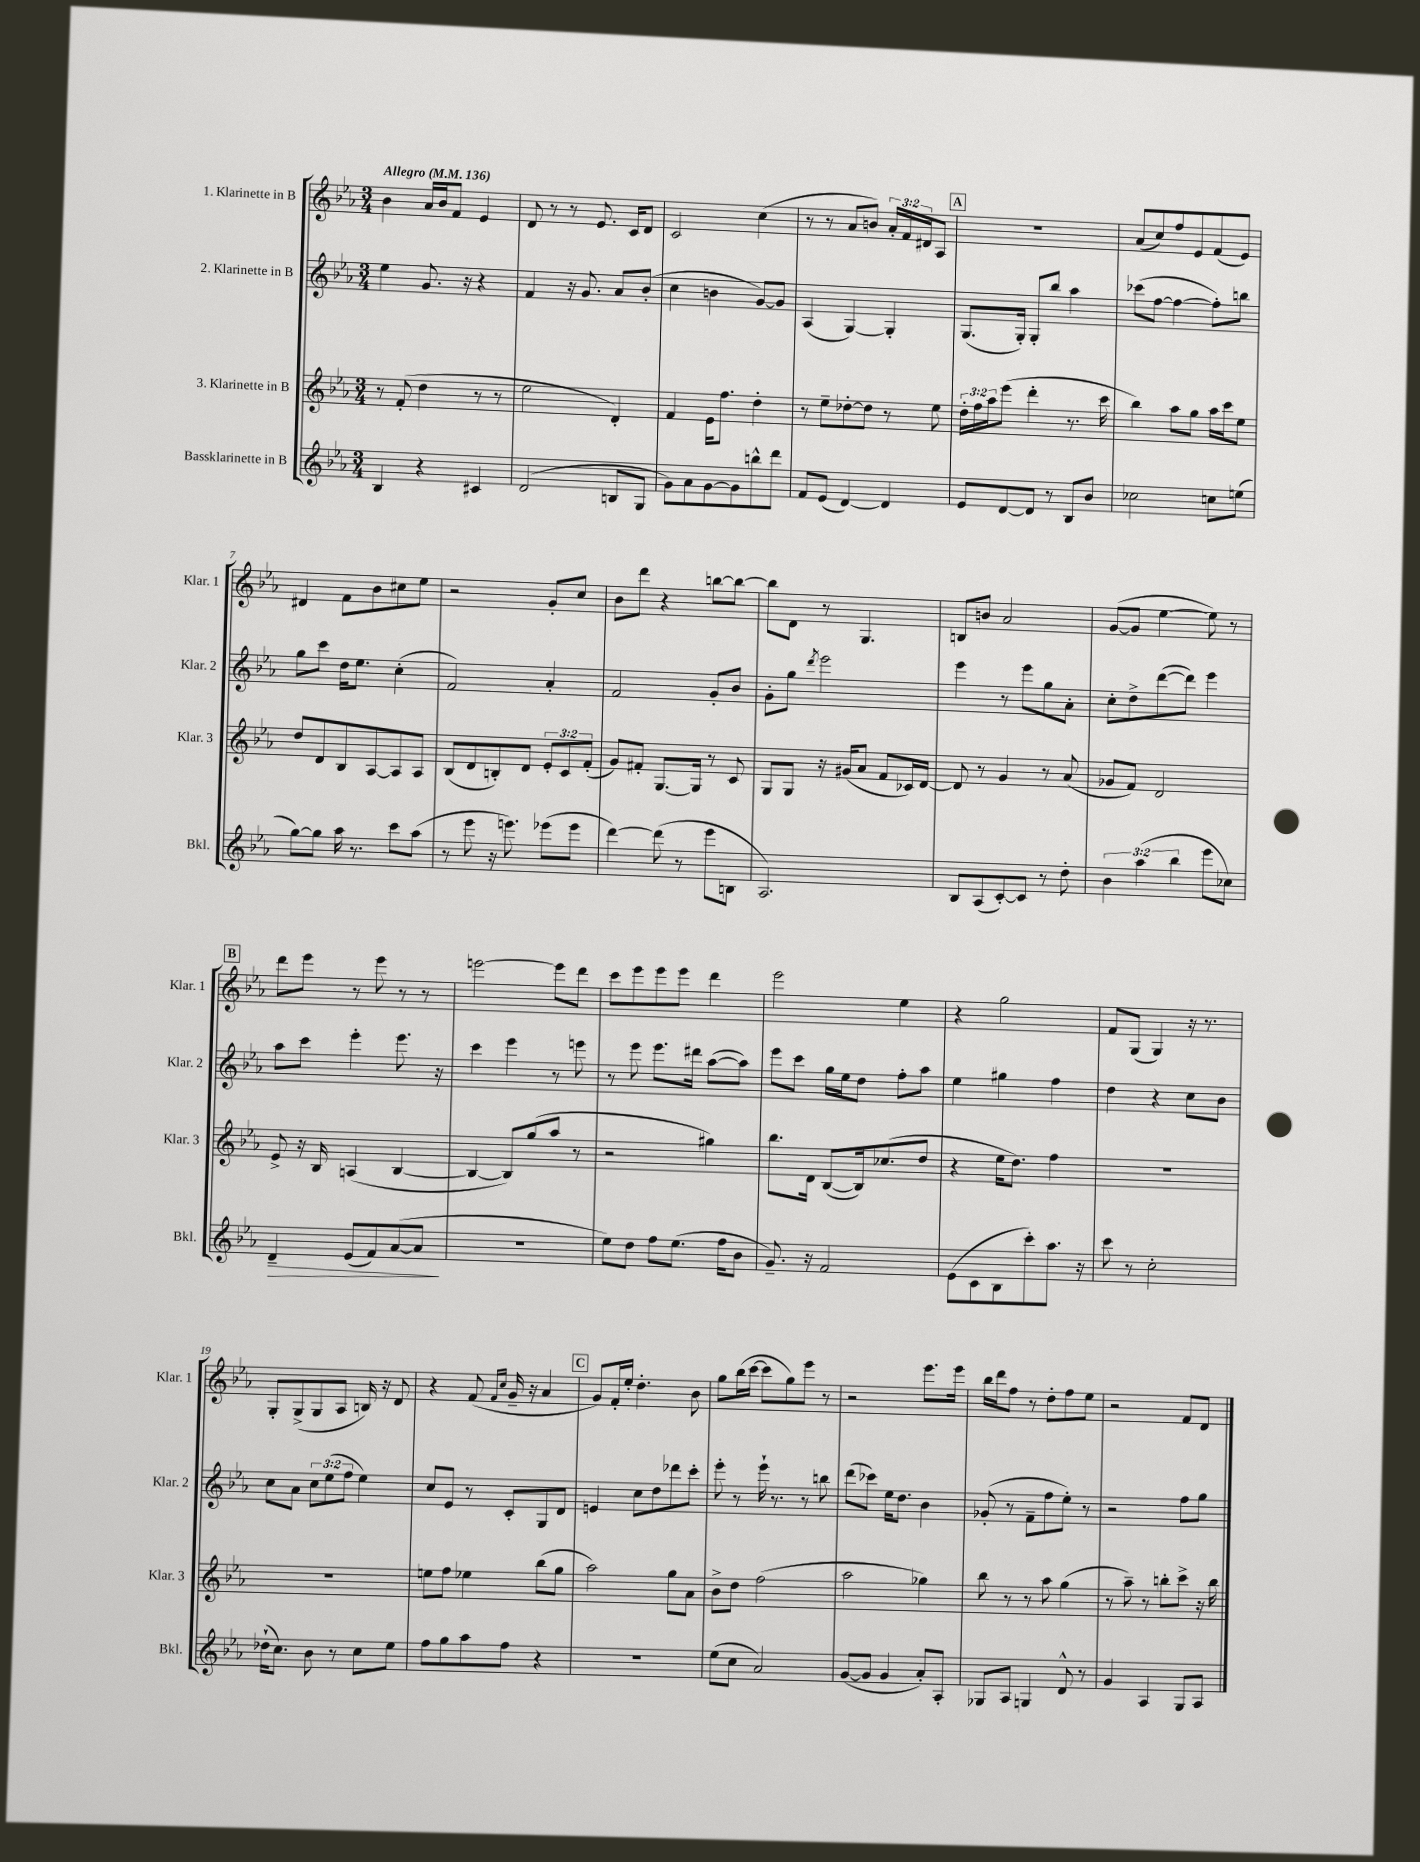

**kern	**dynam	**kern	**kern	**kern
*part4	*part4	*part3	*part2	*part1
*staff4	*staff4	*staff3	*staff2	*staff1
*I"Bassklarinette in B	*	*I"3. Klarinette in B	*I"2. Klarinette in B	*I"1. Klarinette in B
*I'Bkl.	*	*I'Klar. 3	*I'Klar. 2	*I'Klar. 1
*clefG2	*	*clefG2	*clefG2	*clefG2
*k[b-e-a-]	*	*k[b-e-a-]	*k[b-e-a-]	*k[b-e-a-]
*M3/4	*	*M3/4	*M3/4	*M3/4
*MM136	*	*MM136	*MM136	*MM136
=1	=1	=1	=1	=1
!	!	!	!	!LO:TX:a:B:t=Allegro
4B-/	.	8r	4ee-\	4b-\
.	.	(8f'/	.	.
4r	.	4dd\	8.g/	16a-/LL
.	.	.	.	16b-/J
.	.	.	.	8f/J
.	.	.	16r	.
4c#X/	.	8r	4r	4e-/
.	.	8r	.	.
=2	=2	=2	=2	=2
(2d/	.	2ee-\	4f/	8d/
.	.	.	.	8r
.	.	.	16r	8r
.	.	.	8.g/	.
.	.	.	.	8.e-/
8Bn/L	.	4d'/)	8a-/L	.
.	.	.	.	16c/KL
8G/J	.	.	(8b-'/J	8d/J
=3	=3	=3	=3	=3
8g\L)	.	4f/	4cc\	2c/
8a-\	.	.	.	.
[8g\	.	16e-\KL	4bn\	.
.	.	8.ff\J	.	.
8g\]	.	.	.	.
8bbn^^\	.	4dd'\	[8g/L)	(4cc\
8ddd\J	.	.	8g/J]	.
=4	=4	=4	=4	=4
8f/L	.	8r	(4A-/	8r
(8e-/J	.	8ee-~\L	.	8r
[4d/)	.	[8dd-X'\	[4G/)	8a-/L
.	.	8dd-\J]	.	8bn/J)
4d/]	.	8r	4G'/]	24a-'/LL
.	.	.	.	24f/
.	.	.	.	24d#X/J
.	.	8ee-\	.	8A-/J
!!LO:REH:place=s1:t=A
=5	=5	=5	=5	=5
8e-/L	.	24dd'\LL	(8.G/L	2.r
.	.	24ff\	.	.
.	.	24aa-\J	.	.
[8d/	.	(8eee-\J	.	.
.	.	.	16G'/Jk)	.
8d/J]	.	4ddd'\	8G'/L	.
8r	.	.	8bb-/J	.
8B-/L	.	8.r	4aa-\	.
8b-/J	.	.	.	.
.	.	16ccc\	.	.
=6	=6	=6	=6	=6
2cc-X\	.	4bb-\)	(8ccc-X\L	(8a-/L
.	.	.	[8ff\J	8cc/)
.	.	8aa-\L	4ff\_	8ff/
.	.	8gg\J	.	8e-/
8ccn\L	.	16aa-\LL	8ff'\L])	(8f/
.	.	16ccc\J	.	.
(8een\J	.	8ee-\J	8bbn\J	8e-/J)
!!LO:LB:g=z
=7	=7	=7	=7	=7
[8gg\L)	.	8dd/L	8gg\L	4d#X/
8gg\J]	.	8d/	8ccc\J	.
16aa-\	.	8B-/	16dd\KL	8f\L
8.r	.	.	8.ee-\J	.
.	.	[8A-/	.	8b-\
8ccc\L	.	8A-/]	(4cc'\	8cc#X\
(8aa-\J	.	8A-/J	.	8ee-\J
=8	=8	=8	=8	=8
8r	.	(8B-/L	2f/)	2r
8eee-\	.	8d/	.	.
16r	.	8Bn'/)	.	.
8.eeen\)	.	.	.	.
.	.	8d/J	.	.
(8eee-X\L	.	12e-'/L	4a-'/	8g'/L
.	.	12c/	.	.
8eee-\J	.	.	.	8cc/J
.	.	(12f'/J	.	.
=9	=9	=9	=9	=9
[4ddd\)	.	8g/L)	2f/	8b-\L
.	.	8f#X'/J	.	8ddd\J
(8ddd\]	.	[8.G/L	.	4r
8r	.	.	.	.
.	.	16G/Jk]	.	.
8eee-\L	.	8r	8g'/L	[8bbn\L
8Bn\J	.	8c/	8b-/J	8bb\J_
=10	=10	=10	=10	=10
2.A-/)	.	8G/L	8g'\L	8bb\L]
.	.	8G/J	8gg\J	8d\J
.	.	.	8qddd/	.
.	.	16r	2eee-\	8r
.	.	(16g#X/KL	.	.
.	.	8a-/J	.	4.G/
.	.	8f/L	.	.
.	.	16c-X/L)	.	.
.	.	[16d/JJ	.	.
=11	=11	=11	=11	=11
8B-/L	.	8d/]	4eee-\	8Bn/L
(8A-/	.	8r	.	8bn/J
[8c'/)	.	4g/	8r	2a-/
8c/J]	.	.	8eee-\L	.
8r	.	8r	8gg\	.
8dd'\	.	(8a-/	8a-'\J	.
=12	=12	=12	=12	=12
6b-\	.	8g-X/L	8cc'\L	([8g/L
.	.	8f/J)	8dd^\	8g/J]
(6aa-\	.	.	.	.
.	.	2d/	([8ddd\	[4ee-\
6bb-\	.	.	.	.
.	.	.	8ddd\J])	.
8eee-\L	.	.	4eee-\	8ee-\])
8cc-X\J)	.	.	.	8r
!!LO:LB:g=z
!!LO:REH:place=s1:t=B
=13	=13	=13	=13	=13
!	!LO:HP:b	!	!	!
4d~/	>	8e-^/	8aa-\L	8ddd\L
.	.	16r	8ccc\J	8eee-\J
.	.	16B-/	.	.
(8e-/L	.	(4An/	4eee-'\	8r
8f/)	.	.	.	8eee-\
([8a-/	.	[4B-/	8.eee-\	8r
8a-/J]	.	.	.	8r
.	.	.	16r	.
.	]	.	.	.
=14	=14	=14	=14	=14
2.r	.	4B-/_	4ccc\	[2eeen\
.	.	8B-/L])	4eee-\	.
.	.	(8gg/	.	.
.	.	8aa-/J	8r	8eee\L]
.	.	8r	8eeen\	8ddd\J
=15	=15	=15	=15	=15
8ee-\L)	.	2r	8r	8ccc\L
8dd\J	.	.	8eee-\	8eee-\
8ff\L	.	.	8.eee-\L	8eee-\
(8.ee-\J	.	.	.	8eee-\J
.	.	.	16ddd#X\Jk	.
.	.	4gg#X\)	([8aa-\L	4ddd\
16ff\KL	.	.	.	.
8b-\J	.	.	8aa-\J])	.
=16	=16	=16	=16	=16
8.g~/)	.	8.bb-\L	8eee-\L	2eee-\
.	.	.	8ccc\J	.
16r	.	16d\Jk	.	.
2f/	.	([8B-/L	16gg\LL	.
.	.	.	16ee-\J	.
.	.	16B-/k])	8dd\J	.
.	.	(8.cc-X/	.	.
.	.	.	8ff'\L	4ee-\
.	.	8dd/J	8aa-\J	.
=17	=17	=17	=17	=17
(8e-\L	.	4r	4ee-\	4r
8c\	.	.	.	.
8B-\	.	16ee-\KL	4gg#X\	2gg\
.	.	8.dd\J)	.	.
8ccc'\)	.	.	.	.
8.aa-\J	.	4ff\	4ff\	.
16r	.	.	.	.
=18	=18	=18	=18	=18
8ccc\	.	2.r	4dd\	8f/L
8r	.	.	.	(8G/J
2cc'\	.	.	4r	4G/)
.	.	.	8cc\L	16r
.	.	.	.	8.r
.	.	.	8b-\J	.
!!LO:LB:g=z
=19	=19	=19	=19	=19
(16dd-X`\KL	.	2.r	8cc\L	8G'/L
8.cc\J)	.	.	.	.
.	.	.	8a-\J	(8G^/
8b-\	.	.	12cc\L	8G/
.	.	.	(12ee-\	.
8r	.	.	.	8A-/J
.	.	.	12ff\J	.
8cc\L	.	.	4ee-\)	16Bn/)
.	.	.	.	16r
8ee-\J	.	.	.	8d/
=20	=20	=20	=20	=20
8ff\L	.	8een\L	8cc/L	4r
8gg\	.	8ff\J	8e-/J	.
8aa-\	.	4ee-X\	8r	(8f/
.	.	.	.	16qqf/LL
.	.	.	.	16qqcc/JJ
8ff\J	.	.	8c'/L	16g~/
.	.	.	.	16r
4r	.	(8bb-\L	8G/	4a-/
.	.	8gg\J	8d/J	.
!!LO:REH:place=s1:t=C
=21	=21	=21	=21	=21
2.r	.	2aa-\)	4en/	8g/L)
.	.	.	.	16f'/L
.	.	.	.	16ee-'/JJ
.	.	.	8cc\L	4.dd'\
.	.	.	8dd\	.
.	.	8gg\L	8ddd-X\	.
.	.	8a-\J	8ccc'\J	8b-\
=22	=22	=22	=22	=22
(8ee-\L	.	8b-^\L	8eee-'\	8gg\L
8cc\J	.	8dd\J	8r	(16bb-\L
.	.	.	.	[16ccc\JJ
2a-/)	.	(2ff\	16eee-`\	8ccc\L]
.	.	.	8.r	.
.	.	.	.	8gg\)
.	.	.	8r	8eee-\J
.	.	.	8bbn\	8r
=23	=23	=23	=23	=23
([8g/L	.	2aa-\	(8ddd\L	2r
8g/J]	.	.	8ccc-X\J)	.
4g/	.	.	16ee-\KL	.
.	.	.	8.dd\J	.
8a-'/L)	.	4gg-X\)	4b-\	8.eee-\L
8A-'/J	.	.	.	.
.	.	.	.	16eee-\Jk
=24	=24	=24	=24	=24
8G-X/L	.	8bb-\	(8g-X'/	16bb-\LL
.	.	.	.	16ddd\J
8A-/J	.	8r	8r	8ff\J
4Gn/	.	8r	8f~\L	8r
.	.	8aa-\	8ff\	8dd'\L
8d^^/	.	(4gg\	8ee-'\J)	8ff\
8r	.	.	8r	8ee-\J
=25	=25	=25	=25	=25
4g/	.	8r	2r	2r
.	.	8aa-~\)	.	.
4A-/	.	8r	.	.
.	.	8bbn'\L	.	.
8G/L	.	8ccc^\J	8ff\L	8f/L
8A-/J	.	16r	8gg\J	8d/J
.	.	16bb\	.	.
==	==	==	==	==
*-	*-	*-	*-	*-
